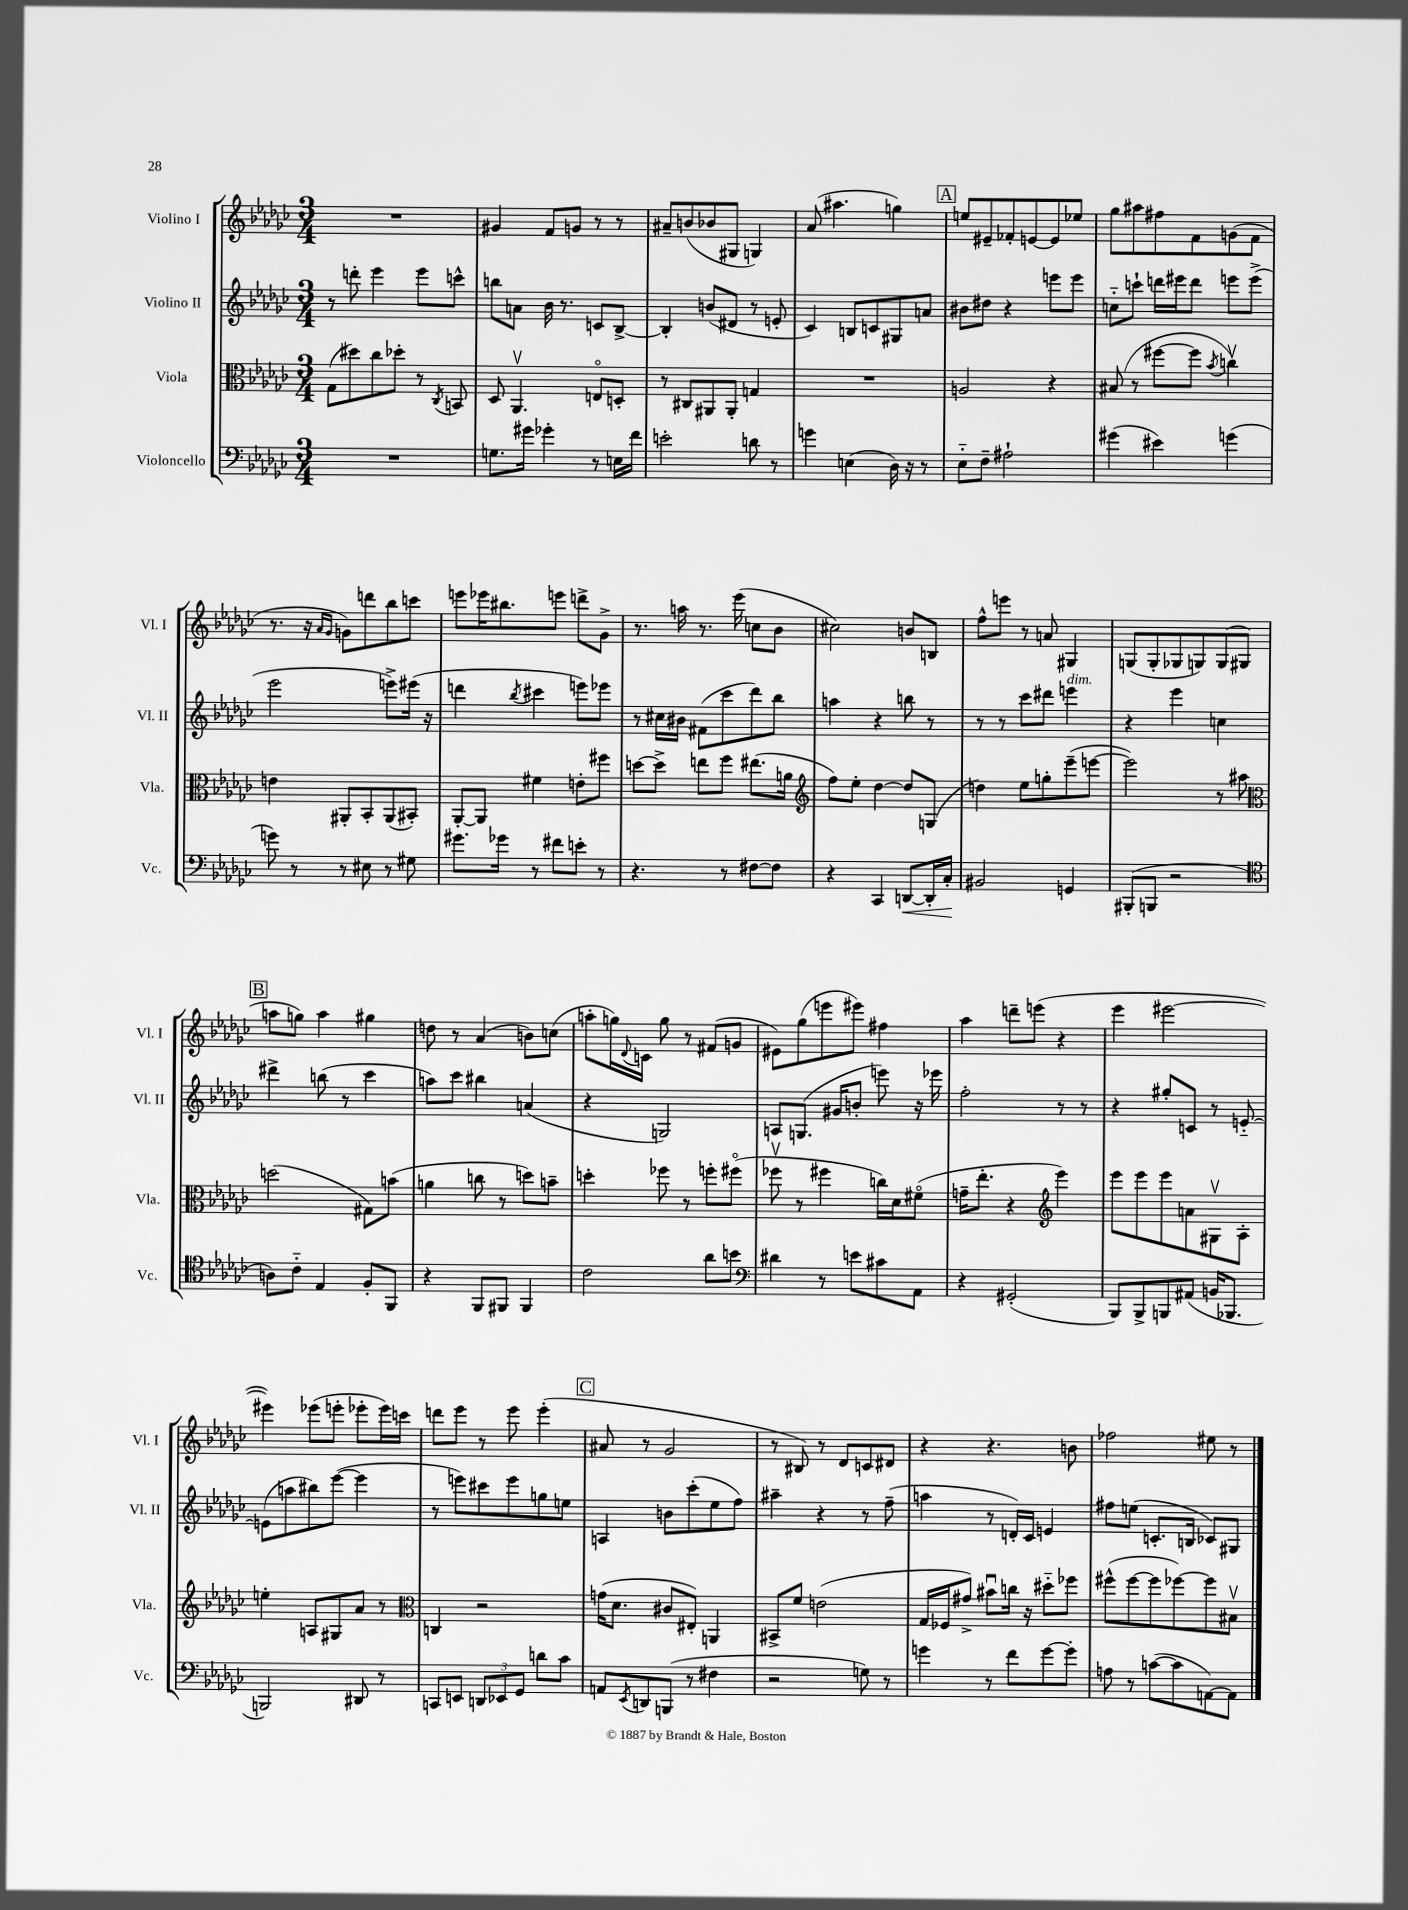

**kern	**dynam	**kern	**kern	**kern
*part4	*part4	*part3	*part2	*part1
*staff4	*staff4	*staff3	*staff2	*staff1
*I"Violoncello	*	*I"Viola	*I"Violino II	*I"Violino I
*I'Vc.	*	*I'Vla.	*I'Vl. II	*I'Vl. I
*clefF4	*	*clefC3	*clefG2	*clefG2
*k[b-e-a-d-g-c-]	*	*k[b-e-a-d-g-c-]	*k[b-e-a-d-g-c-]	*k[b-e-a-d-g-c-]
*M3/4	*	*M3/4	*M3/4	*M3/4
=1	=1	=1	=1	=1
2.r	.	(8G-\L	8r	2.r
.	.	8dd#X\)	8dddn'\	.
.	.	8cc-\	4eee-\	.
.	.	8dd-X'\J	.	.
.	.	8r	8eee-\L	.
.	.	8qC-/	.	.
.	.	8BBn/	8cccn^^\J	.
=2	=2	=2	=2	=2
8.Gn\L	.	8D-/	8bbn\L	4g#X/
.	.	4.AA-v/	8an\J	.
16g#X\Jk	.	.	.	.
4g-X'\	.	.	16b-\	8f/L
.	.	.	8.r	.
.	.	.	.	8gn/J
8r	.	8En/L	8cn/L	8r
16En\LL	.	8Dn'/J	[8B-^/J	8r
16f\JJ	.	.	.	.
=3	=3	=3	=3	=3
2en'\	.	8r	4B-'/]	8a#X~/L
.	.	8C#X/L	.	(8bn/
.	.	8AA#X/	(8bn/L	8b-X/
.	.	8AA#'/J	8d#X/J	8G#X/J
8dn\	.	4Gn/	8r	4Gn/)
8r	.	.	8en'/	.
=4	=4	=4	=4	=4
4gn\	.	2.r	4c-/)	(8a-/
.	.	.	.	4.aa#X\
(4En\	.	.	8Bn/L	.
.	.	.	8cn/	.
16D-\)	.	.	8G#X/	4ggn\)
16r	.	.	.	.
8r	.	.	8an/J	.
!!LO:REH:place=s1:t=A
=5	=5	=5	=5	=5
8E-\L	.	2An/	8b#X\L	8een/L
8F~\J	.	.	8dd#X\J	8e#X~/
2A#X`\	.	.	4r	8f-X'/
.	.	.	.	[8en/
.	.	4r	8eeen\L	8e/]
.	.	.	8eee\J	8ee-X/J
=6	=6	=6	=6	=6
(4g#X\	.	(8B#X/	8ccn\L	8gg-\L
.	.	8r	8cccn`\J	8aa#X\
4e#X\)	.	[8ff#X\L	16dddn\LL	8ff#X\
.	.	.	16eee#X\J	.
.	.	8ff#\J]	8ddd\J	8f\
.	.	8qb-/	.	.
(4gn\	.	4ccnv\)	8eeen\L	(8gn\
.	.	.	(8eee^\J	8f\J
!!LO:LB:g=z
=7	=7	=7	=7	=7
8gn\)	.	4en\	2eee-\	8.r
8r	.	.	.	.
.	.	.	.	16r
.	.	.	.	16qqa-/LL
.	.	.	.	16qqg-/JJ
8r	.	8AA#X'/L	.	8gn\L)
8E#X\	.	8BB-'/	.	8dddn\
8r	.	(8AA#/	8eeen^\L)	8bb-\
8G#X\	.	8BB#X'/J)	(16eee#X\Jk	8cccn\J
.	.	.	16r	.
=8	=8	=8	=8	=8
8.g#X\L	.	[8AA-'/L	4dddn\	8eeen\L
.	.	8AA-/J]	.	16eee-X\K
16g-X\Jk	.	.	.	8.bb#X\
.	.	.	8qbb-/	.
8r	.	4f#X\	4ccc#X\	.
8f#X\L	.	.	.	8eeen\J
8en'\J	.	8en'\L	8eeen\L)	8dddn^\L
8r	.	8ff#X\J	8eee-X\J	8g-^\J
=9	=9	=9	=9	=9
4.r	.	[8ddn\L	8r	8.r
.	.	8dd^\J]	16cc#X\LL	.
.	.	.	16b#X\JJ	16aan\
.	.	8een\L	(8f#X\L	8.r
8r	.	8ff\J	8ccc-\	.
.	.	.	.	(16eee-\
[8F#X\L	.	(8.ee#X\L	8ddd-\)	8ccn\L
8F#\J]	.	.	8bb-\J	8b-\J
.	.	16an\Jk	.	.
=10	=10	=10	=10	=10
*	*	*clefG2	*	*
4r	.	8ff\L)	4aan\	2cc#X\)
.	.	8ee-'\J	.	.
4CC-/	.	[4dd-\	4r	.
!	!LO:HP:b	!	!	!
[8DDn/L	<	8dd-/L]	8bbn\	8bn/L
16DD'/L]	.	(8Gn/J	8r	8Bn/J
16C-'/JJ	.	.	.	.
.	[	.	.	.
=11	=11	=11	=11	=11
2BB#X/	.	4ddn\)	8r	8ff^^\L
.	.	.	8r	8eeen\J
.	.	8ee-\L	8ccc-\L	8r
.	.	8ggn'\	8ddd#X\J	8an/
!	!	!	!LO:TX:a:i:t=dim.	!
4GGn/	.	(8eee-~\	4eeen\	4G#X/
.	.	[8eeen\J	.	.
=12	=12	=12	=12	=12
(8BBB#X'/L	.	2eee\])	4r	(8Gn/L
8BBBn/J	.	.	.	8G'/
2r	.	.	4eee-\	8G-X/
.	.	.	.	8Gn/)
.	.	8r	4ccn\	(8G/
.	.	8aa#X\	.	8G#X/J
!!LO:LB:g=z
!!LO:REH:place=s1:t=B
=13	=13	=13	=13	=13
*clefC4	*	*clefC3	*	*
8An\L)	.	(2ddn\	4ddd#X^\	8aan\L
8c-\J	.	.	.	8ggn\J)
4E-/	.	.	(8bbn\	4aa\
.	.	.	8r	.
8F'/L	.	8G#X\L)	4ccc-\	4gg#X\
8FF/J	.	(8bn\J	.	.
=14	=14	=14	=14	=14
4r	.	4an\	8aan\L)	8ddn\
.	.	.	8ccc-\J	8r
8FF/L	.	8ccn\	4bb#X\	(4a-/
8FF#X/J	.	8r	.	.
4FF#/	.	8ddn\L)	(4an/	8bn\L)
.	.	8bn~\J	.	(8ccn\J
=15	=15	=15	=15	=15
2c-\	.	4ddn'\	4r	8aan'\L
.	.	.	.	16ggn\L)
.	.	.	.	8qqd-/
.	.	.	.	16cn\JJ
.	.	8ff-X\	2Gn/)	8gg\
.	.	8r	.	8r
8a-\L	.	8ffn'\L	.	(8f#X/L
8bn\J	.	(8ff#X\J	.	8gn/J
=16	=16	=16	=16	=16
*clefF4	*	*	*	*
4d#X\	.	8ff-Xv\	8An/L	8e#X\L)
.	.	8r	(8.Gn/J	(8gg-\
8r	.	4ff#X\	.	8eeen\
.	.	.	16g#X/KL	.
8en\L	.	.	8bn'/J	8eee#X\J)
8c#X\	.	16ccn\LL)	8eeen\)	4ff#X\
.	.	16d-\J	.	.
8AA-\J	.	(8f#X\J	16r	.
.	.	.	16eee-X\	.
=17	=17	=17	=17	=17
4r	.	16gn~\KL	2ff'\	4aa-\
.	.	8.ee-'\J	.	.
(2GG#X'/	.	4r	.	8dddn~\L
.	.	.	.	(8eeen\J
*	*	*clefG2	*	*
.	.	4eee-\)	8r	4r
.	.	.	8r	.
=18	=18	=18	=18	=18
8BBB-/L)	.	8eee-\L	4r	4eee-\
8BBB-^/	.	8eee-\	.	.
8BBBn/	.	8eee-\	8gg#X'/L	[2eee#X\
(8AA#X/J	.	8an\	8cn/J	.
16BBn/KL	.	8G#Xv\	8r	.
8.BBB-X/J	.	.	.	.
.	.	8A-'\J	[8en/	.
!!LO:LB:g=z
=19	=19	=19	=19	=19
2BBBn/)	.	4een'\	(8en\L]	4eee#X\])
.	.	.	8aan\	.
.	.	8An/L	8bb#X\)	(8eee-X\L
.	.	8G#X/	([8eee-\J	8eeen'\J
8DD#X/	.	8a-/J	4eee-\]	8eee-X'\L
8r	.	8r	.	16eee-\L)
.	.	.	.	16cccn\JJ
=20	=20	=20	=20	=20
*	*	*clefC3	*	*
8CCn/L	.	4Cn/	8r	8dddn\L
8EEn/J	.	.	8eeen\L)	8eee-\J
12DDn/L	.	2r	8ccc#X\	8r
12EE-X/	.	.	.	.
.	.	.	8eee\	8eee-\
12GG-/J	.	.	.	.
8dn\L	.	.	8ggn\	(4eee-'\
8c-\J	.	.	8een\J	.
!!LO:REH:place=s1:t=C
=21	=21	=21	=21	=21
8AAn/L	.	(16gn\KL	4An/	8a#X/
.	.	8.d-\J	.	.
8qEE-/	.	.	.	.
8DDn/	.	.	.	8r
(8BBBn/J	.	8c#X/L	8bn\L	2g-/
8r	.	8E#X'/J)	(8ccc-'\	.
4F#X\	.	4AAn/	8ee-\	.
.	.	.	8ff\J)	.
=22	=22	=22	=22	=22
2r	.	8BB#X^/L	4aa#X~\	8r
.	.	8f/J	.	8B#X/)
.	.	(2en\	4r	8r
.	.	.	.	8d-/L
8Gn\)	.	.	8r	8cn/
8r	.	.	(8ff~\	8d#X/J
=23	=23	=23	=23	=23
4gn\	.	16G-/LL	4aan\	4r
.	.	16F-X/J	.	.
.	.	8g#X^/J)	.	.
8r	.	8b#Xu\L	8r	4.r
8f\L	.	16ccn\Jk	16dn'/LL)	.
.	.	16r	16c-/JJ	.
[8g\	.	8dd#X\L	4en/	.
8g'\J]	.	8ff-X\J	.	8bn\
=24	=24	=24	=24	=24
8An\	.	(8ff#X^^\L	8ff#X\L	2ff-X\
8r	.	[8ff#\	(8een\J	.
([8cn\L	.	8ff#\]	8.cn'/L	.
8c\]	.	[8ff-X\)	.	.
.	.	.	16Bn/Jk	.
[8AAn\)	.	8ff-\]	8c-X/L)	8ee#X\
8AA\J]	.	8B#Xv\J	8G#X/J	8r
==	==	==	==	==
*-	*-	*-	*-	*-
